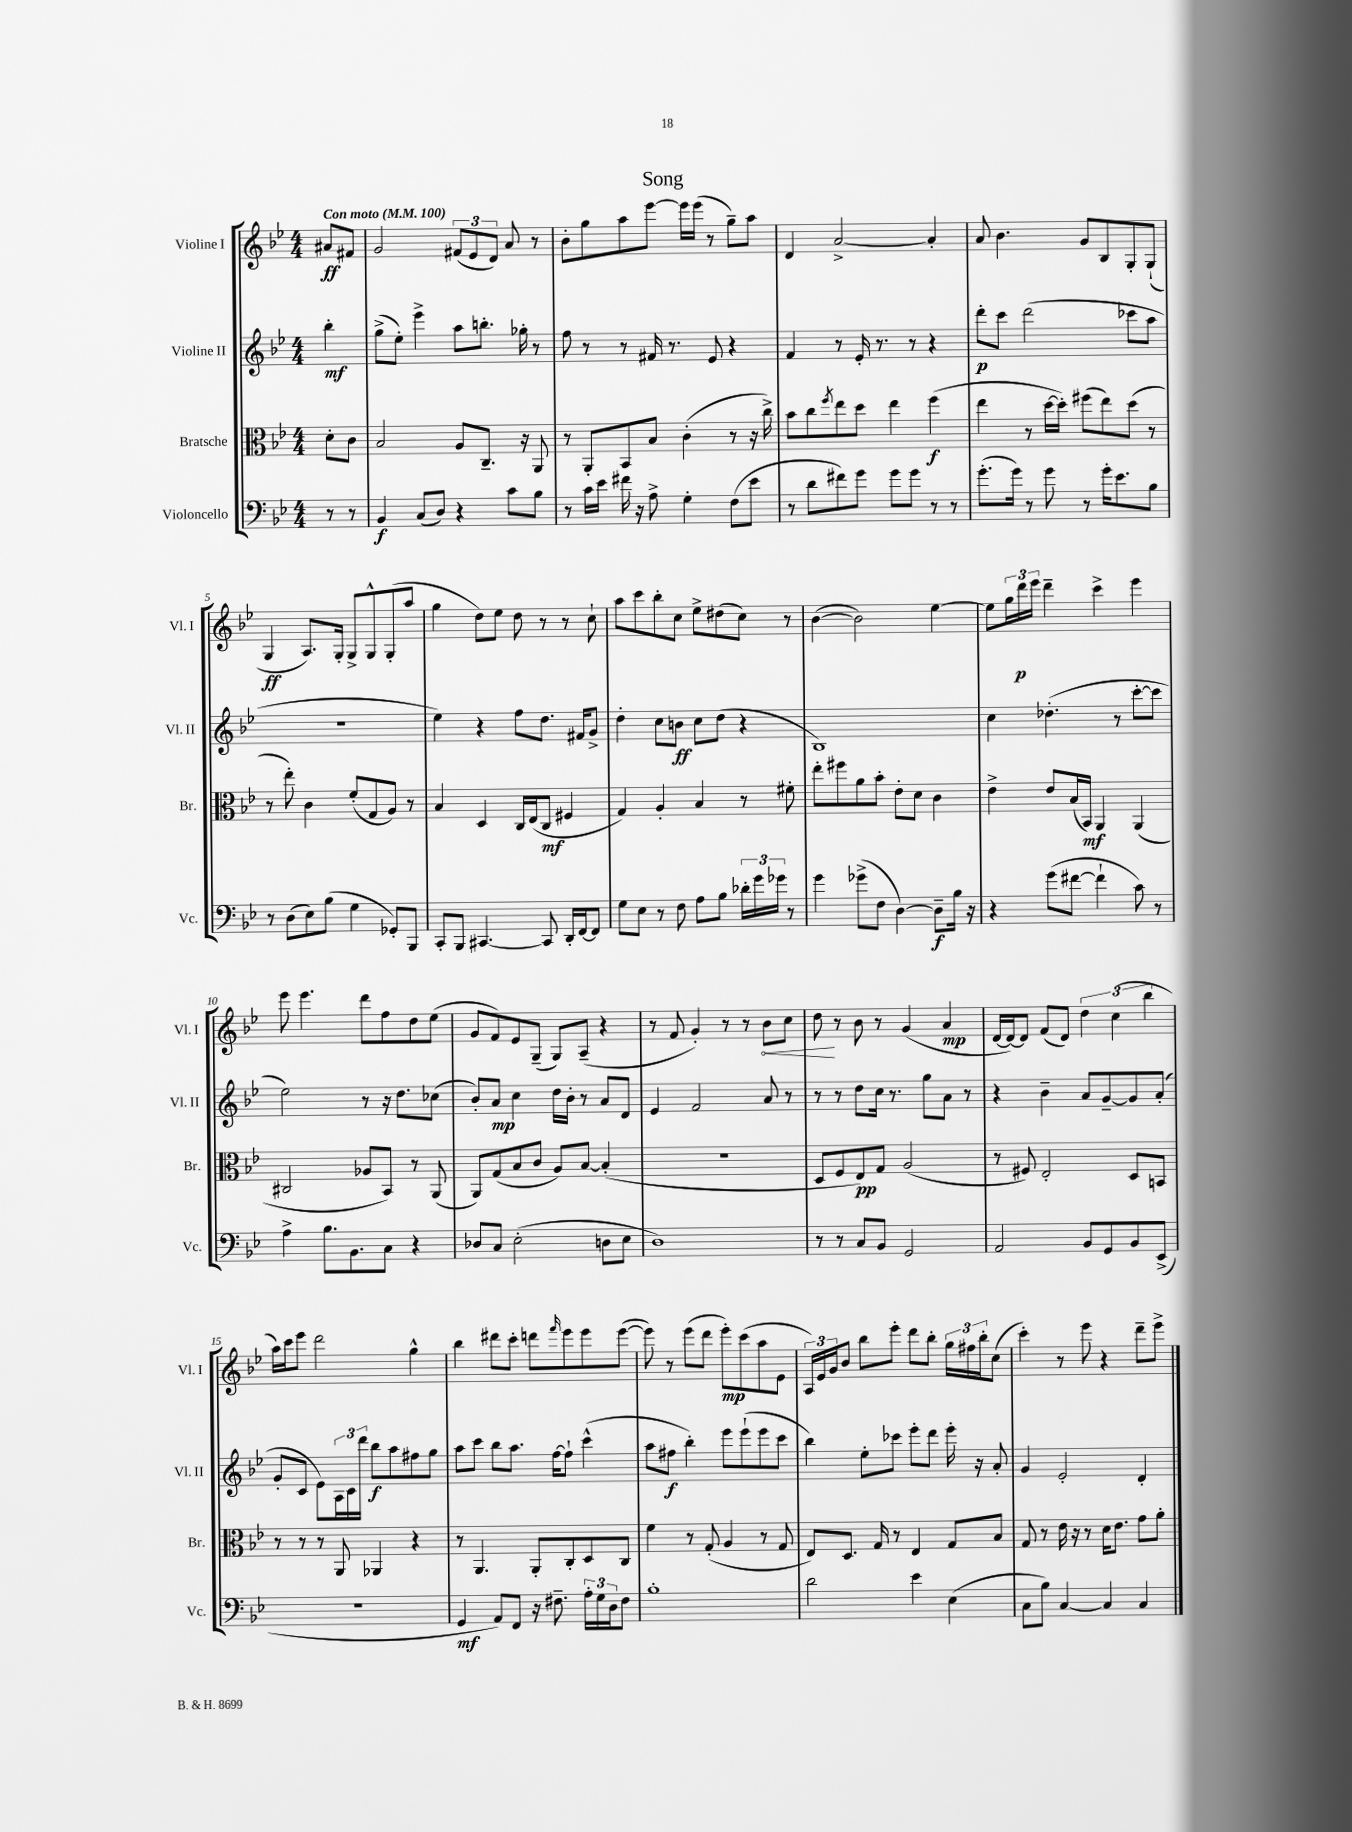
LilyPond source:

\header { title = "Song" }
<<
\new StaffGroup <<
\new Staff = "s0" \with { instrumentName = "Violine I" shortInstrumentName = "Vl. I" } {
    \clef treble \key bes \major \numericTimeSignature \time 4/4 \partial 4 \tempo "Con moto" 4 = 100
    ais'8\ff fis'8 |
    g'2 \tuplet 3/2 { fis'8( ees'8 d'8) } a'8 r8 |
    bes'8-. g''8 a''8 ees'''8~ ees'''16 ees'''16( r8 g''8--) a''8 |
    d'4 a'2~-> a'4-. |
    a'8 bes'4. g'8 bes8 g8-. g8-!( |
    g4\ff a8.) g16-. g8-> g8-^ g8-.( a''8 |
    g''4 d''8) ees''8 d''8 r8 r8 c''8-! |
    a''8 c'''8 bes''8-. c''8 ees''8-> dis''8( c''8) r8 |
    bes'4~( bes'2) ees''4~ |
    ees''8 \tuplet 3/2 { g''16 d'''16\p ees'''16 } d'''4-- c'''4-> ees'''4 |
    ees'''8 ees'''4. d'''8 f''8 d''8 ees''8( |
    g'8 f'8) ees'8 g8--( g8) a8--( r4 |
    r8 f'8 g'4-.) r8 r8 \once \override Hairpin.circled-tip = ##t bes'8\< c''8 |
    d''8\! r8 bes'8 r8 g'4( a'4\mp |
    d'16~ d'16~) d'8 f'8( d'8) \tuplet 3/2 { d''4 c''4( bes''4 } |
    a''16) c'''16 ees'''8 d'''2 g''4-^ |
    bes''4 dis'''8 c'''8-. d'''8 \grace { f'''16 } ees'''8 ees'''8 ees'''8~( |
    ees'''8) r8 ees'''8( d'''8 ees'''8-.\mp) c'''8( a''8 ees'8 |
    \tuplet 3/2 { a16) ees'16 g'16 } bes'8 bes''8 ees'''8-. d'''8 bes''8-. \tuplet 3/2 { g''16 fis''16 bes''16-. } c''8( |
    c'''4-.) r8 ees'''8 r4 d'''8-- ees'''8-> \bar "|." |
}
\new Staff = "s1" \with { instrumentName = "Violine II" shortInstrumentName = "Vl. II" } {
    \clef treble \key bes \major \numericTimeSignature \time 4/4 \partial 4
    bes''4-.\mf |
    g''8->( ees''8-.) ees'''4-> a''8 b''8.-. ges''16-. r8 |
    f''8 r8 r8 fis'16 r8. ees'8 r4 |
    f'4 r8 ees'16-. r8. r8 r4 |
    d'''8-.\p c'''8 d'''2( ces'''8 a''8 |
    R1 |
    ees''4) r4 f''8 d''8. fis'16 g'8-> |
    d''4-. c''8 b'8\ff c''8 d''8( r4 |
    bes1) |
    c''4 des''4.-.( r8 c'''8~-. c'''8 |
    ees''2) r8 r16 d''8. ces''8( |
    bes'8-.) a'8\mp c''4 d''16 bes'16-. r8 a'8 d'8 |
    ees'4 f'2 a'8 r8 |
    r8 r8 d''8 c''16 r8. g''8 a'8 r8 |
    r4 bes'4-- a'8 g'8~-- g'8 a'8-.( |
    g'8-. c'8 ees'8) \tuplet 3/2 { a16 c'16 d'''16 } bes''8\f a''8 fis''8 g''8 |
    a''8 c'''8 bes''8 a''8. f''16~ f''8-! c'''4-^( |
    a''8 fis''8\f bes''4-.) ees'''8 ees'''8-!( ees'''8 c'''8 |
    bes''4) ees''8-. ces'''8 ees'''8-. d'''8 ees'''16-. r16 a'8-. |
    g'4 ees'2-. d'4-. \bar "|." |
}
\new Staff = "s2" \with { instrumentName = "Bratsche" shortInstrumentName = "Br." } {
    \clef alto \key bes \major \numericTimeSignature \time 4/4 \partial 4
    d'8-. c'8 |
    bes2 a8 c8.-- r16 a,8 |
    r8 a,8-. bes,8 bes8 c'4-.( r8 r16 c''16->) |
    bes'8 c''8 \acciaccatura { f''8 } ees''8 d''8 ees''4 f''4\f( |
    ees''4 r8 d''16~ d''16-.) fis''8( ees''8) d''8( r8 |
    r8 ees''8-.) c'4 f'8-.( g8 a8) r8 |
    bes4 d4 c16 ees16( c8\mf fis4 |
    g4) a4-. bes4 r8 fis'8-. |
    ees''8-. fis''8 a'8 bes'8-. ees'8-. d'8 c'4 |
    ees'4-> ees'8 bes16( bes,16\mf) a,4 a,4( |
    cis2 aes8 bes,8) r8 a,8( |
    a,8) g8( bes8 c'8 a8) bes8~ bes4-.( |
    R1 |
    d8 f8 ees8\pp) g8 a2( |
    r8 fis8) ees2-. d8 b,8 |
    r8 r8 r8 a,8 aes,4 r4 |
    r8 a,4. a,8-. c8-. d8 c8 |
    f'4 r8 g8-.( a4 r8 g8 |
    ees8) d8. g16 r8 ees4 g8 bes8 |
    g8 r8 ees'16 r16 r8 d'16 ees'8. g'8 a'8-. \bar "|." |
}
\new Staff = "s3" \with { instrumentName = "Violoncello" shortInstrumentName = "Vc." } {
    \clef bass \key bes \major \numericTimeSignature \time 4/4 \partial 4
    r8 r8 |
    bes,4\f c8( d8) r4 c'8 bes8 |
    r8 c'16 ees'16 fis'16 r16 a8-> g4-. f8( ees'8 |
    r8 d'8 fis'8) g'8 g'8 g'8 r8 r8 |
    g'8.-.( g'16) r8 g'8 r8 g'16-. ees'8. bes8 |
    r8 d8( ees8) bes8( g4 ges,8-.) bes,,8 |
    c,8-. bes,,8 cis,4.~ cis,8 d,16-. f,16~ f,8 |
    g8 ees8 r8 f8 a8 bes8 \tuplet 3/2 { des'16-. g'16 ges'16 } r8 |
    g'4 ges'8->( f8 d4~) d8--\f bes16 r16 |
    r4 g'8( fis'8~ fis'4-! c'8) r8 |
    a4-> bes8. bes,8. c8 r4 |
    des8 c8 ees2-.( d8 ees8 |
    d1) |
    r8 r8 c8 bes,8 g,2 |
    a,2 bes,8 g,8 bes,8 ees,8->( |
    R1 |
    g,4\mf a,8) f,8 r16 fis8.-- \tuplet 3/2 { a16-. g16 d16 } fis8 |
    bes1-. |
    d'2 ees'4 ees4( |
    c8 bes8) c4~ c4 c4 \bar "|." |
}
>>
>>
